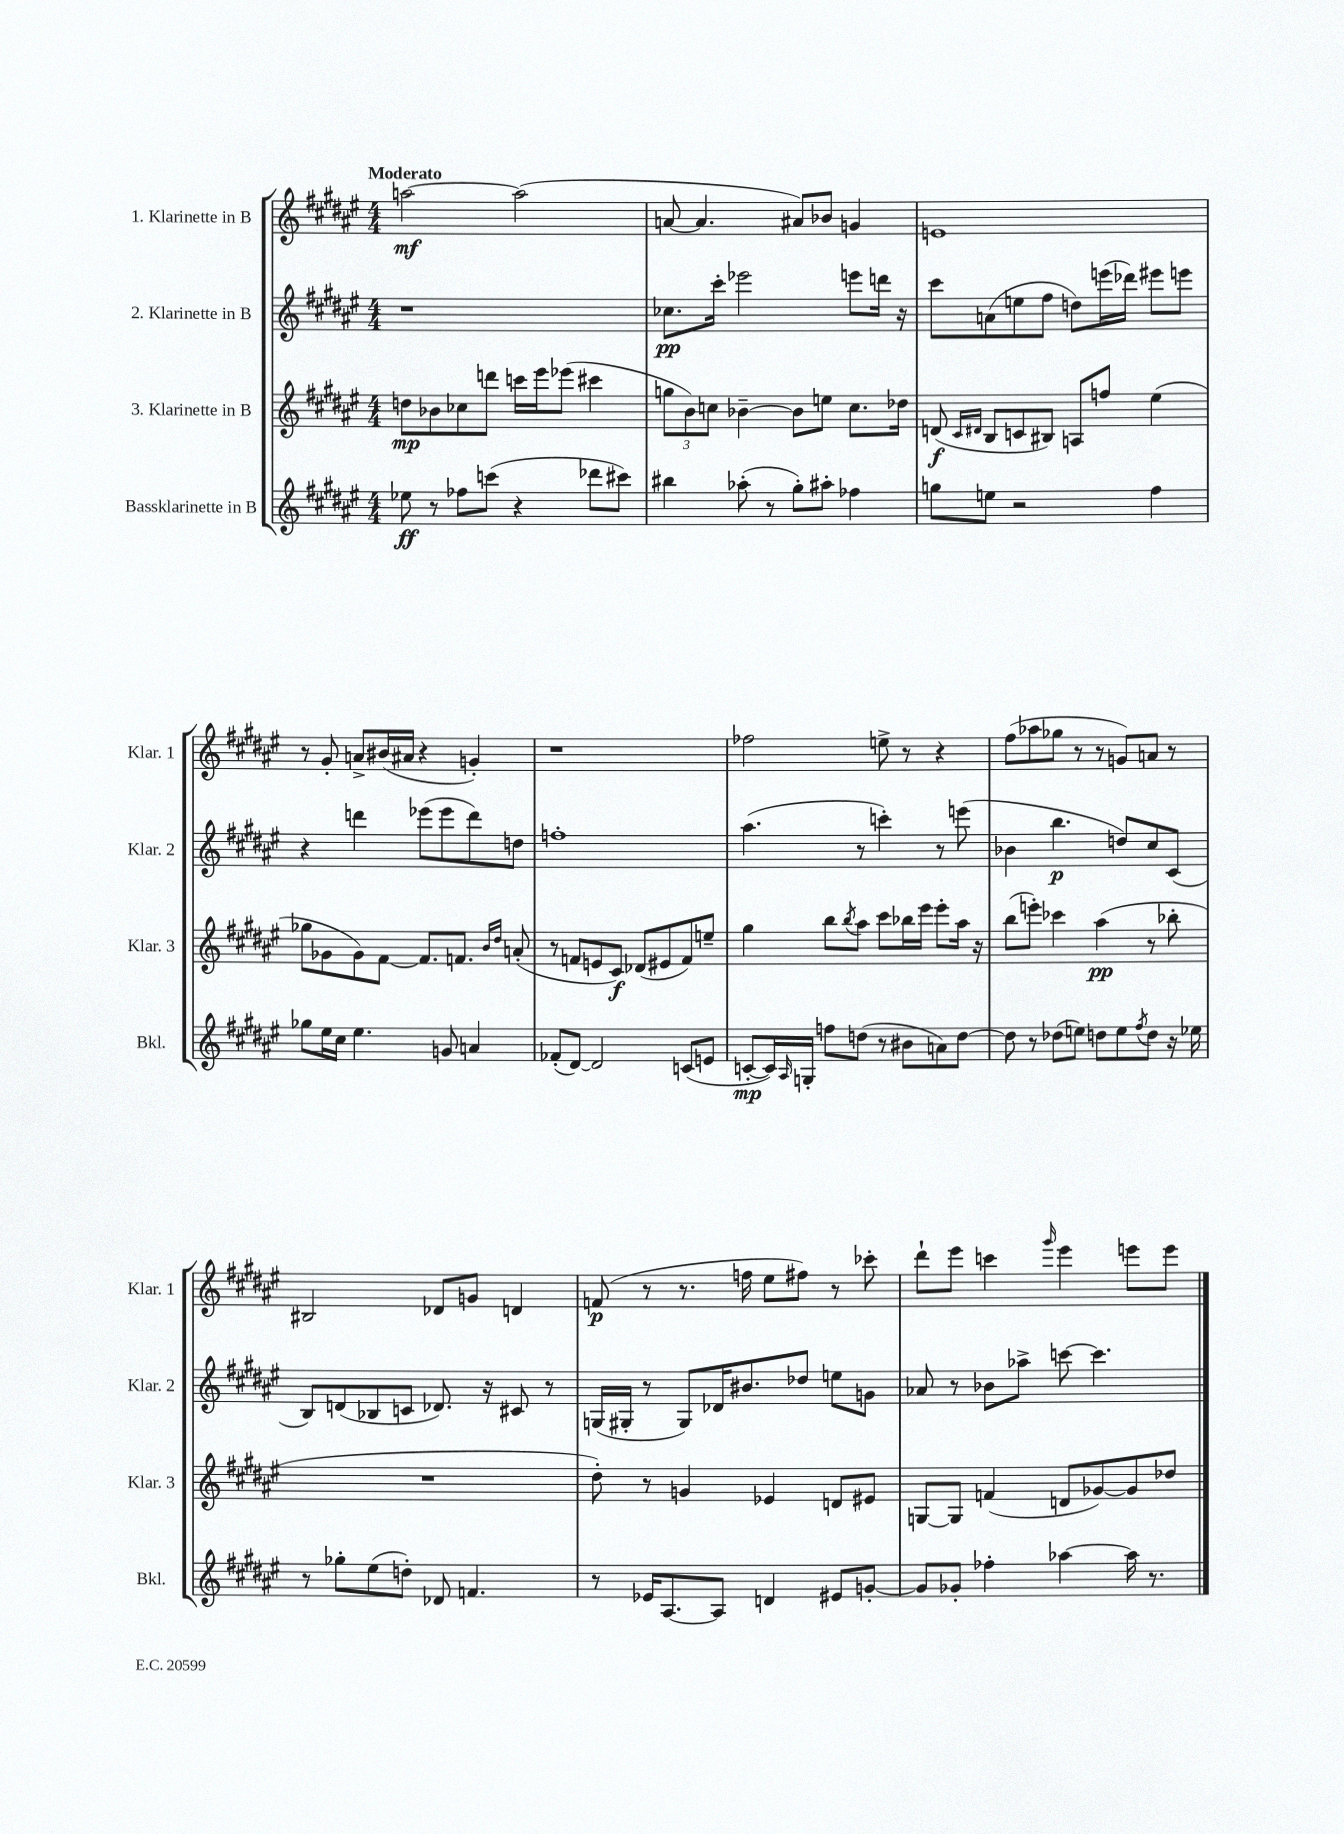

**kern	**kern	**kern	**kern
*staff4	*staff3	*staff2	*staff1
*clefG2	*clefG2	*clefG2	*clefG2
*k[f#c#g#d#a#e#]	*k[f#c#g#d#a#e#]	*k[f#c#g#d#a#e#]	*k[f#c#g#d#a#e#]
*M4/4	*M4/4	*M4/4	*M4/4
8ee-	8dd	1r	[2aa
8r	8b-	.	.
8ff-	8cc-	.	.
(8ccc	8ddd	.	.
4r	16ccc	.	(2aa]
.	16eee#	.	.
.	(8eee-	.	.
8ddd-	4ccc#	.	.
8ccc#)	.	.	.
=	=	=	=
4bb#	12gg	8.cc-	[8a
.	12b)	.	.
.	.	.	4.a]
.	12cc	.	.
.	.	16ccc#'	.
(8aa-'	[4b-~	2eee-	.
8r	.	.	.
8gg#')	8b-]	.	8a#)
8aa#'	8ee	.	8b-
4ff-	8.cc	8eee	4g
.	.	16ddd	.
.	16dd-	16r	.
=	=	=	=
8gg	(8d	8ccc#	1e
.	16qqc#	.	.
.	16qqd#	.	.
8ee	8B	(8a	.
2r	8c	8ee	.
.	8B#)	8ff#	.
.	8A	8dd)	.
.	8ff	(16eee	.
.	.	16ddd-)	.
4ff#	(4ee#	8eee#	.
.	.	8eee	.
=	=	=	=
8gg-	8gg-	4r	8r
16ee#	8g-	.	8g#'
16cc#	.	.	.
4.ee#	8g-)	4ddd	8a^
.	[8f#	.	(16b#
.	.	.	16a#
.	8.f#]	(8eee-	4r
8g	.	8eee-	.
.	8.f	.	.
4a	.	8ddd)	4g')
.	16qqb	.	.
.	16qqdd#	.	.
.	(8a'	8dd	.
=	=	=	=
(8f-'	8r	1ff'	1r
[8d#)	8f	.	.
2d#]	8e	.	.
.	8c#)	.	.
.	(8d-	.	.
.	8e#	.	.
(8c	8f)	.	.
8e	8ee~	.	.
=	=	=	=
[8c'	4gg#	(4.aa#	2ff-
16c])	.	.	.
16qqA#	.	.	.
16G'	.	.	.
8ff	8bb	.	.
.	8qbb	.	.
(8dd	8aa#	8r	.
8r	8ccc#	4ccc')	8ee^
8b#	16bb-	.	8r
.	16eee#	.	.
8a)	8eee#'	8r	4r
[8dd	16aa#	(8eee	.
.	16r	.	.
=	=	=	=
8dd]	(8bb	4b-	(8ff#
8r	8eee')	.	8aa-
(8dd-	4ccc-	4.bb	8gg-
8ee)	.	.	8r
8dd	(4aa#	.	8r
8ee	.	8dd)	8g)
8qff#	.	.	.
8dd	8r	8cc#	8a
16r	8bb-'	(8c#	8r
16ee-	.	.	.
=	=	=	=
8r	1r	8B)	2B#
8gg-'	.	(8d	.
(8ee#	.	8B-	.
8dd')	.	8c	.
8d-	.	8.d-)	8d-
4.f	.	.	8g
.	.	16r	.
.	.	8c#	4d
.	.	8r	.
=	=	=	=
8r	8dd#')	(16G	(8f
.	.	16G#'	.
16e-	8r	8r	8r
[8.A#	.	.	.
.	4g	8G#)	8.r
8A#]	.	16d-	.
.	.	8.b#	16ff
4d	4e-	.	8ee#
.	.	8dd-	8ff#)
8e#	8d	8ee	8r
[8g'	8e#	8g	8ccc-'
=	=	=	=
8g]	[8G	8a-	8ddd#`
8g-'	8G]	8r	8eee#
4ff-'	(4f	8b-	4ccc
.	.	8aa-^	.
.	.	.	16qqggg#
[4aa-	8d	[8ccc	4eee#
.	[8g-)	4.ccc]	.
16aa-]	8g-]	.	8eee
8.r	.	.	.
.	8dd-	.	8eee
==	==	==	==
*-	*-	*-	*-
